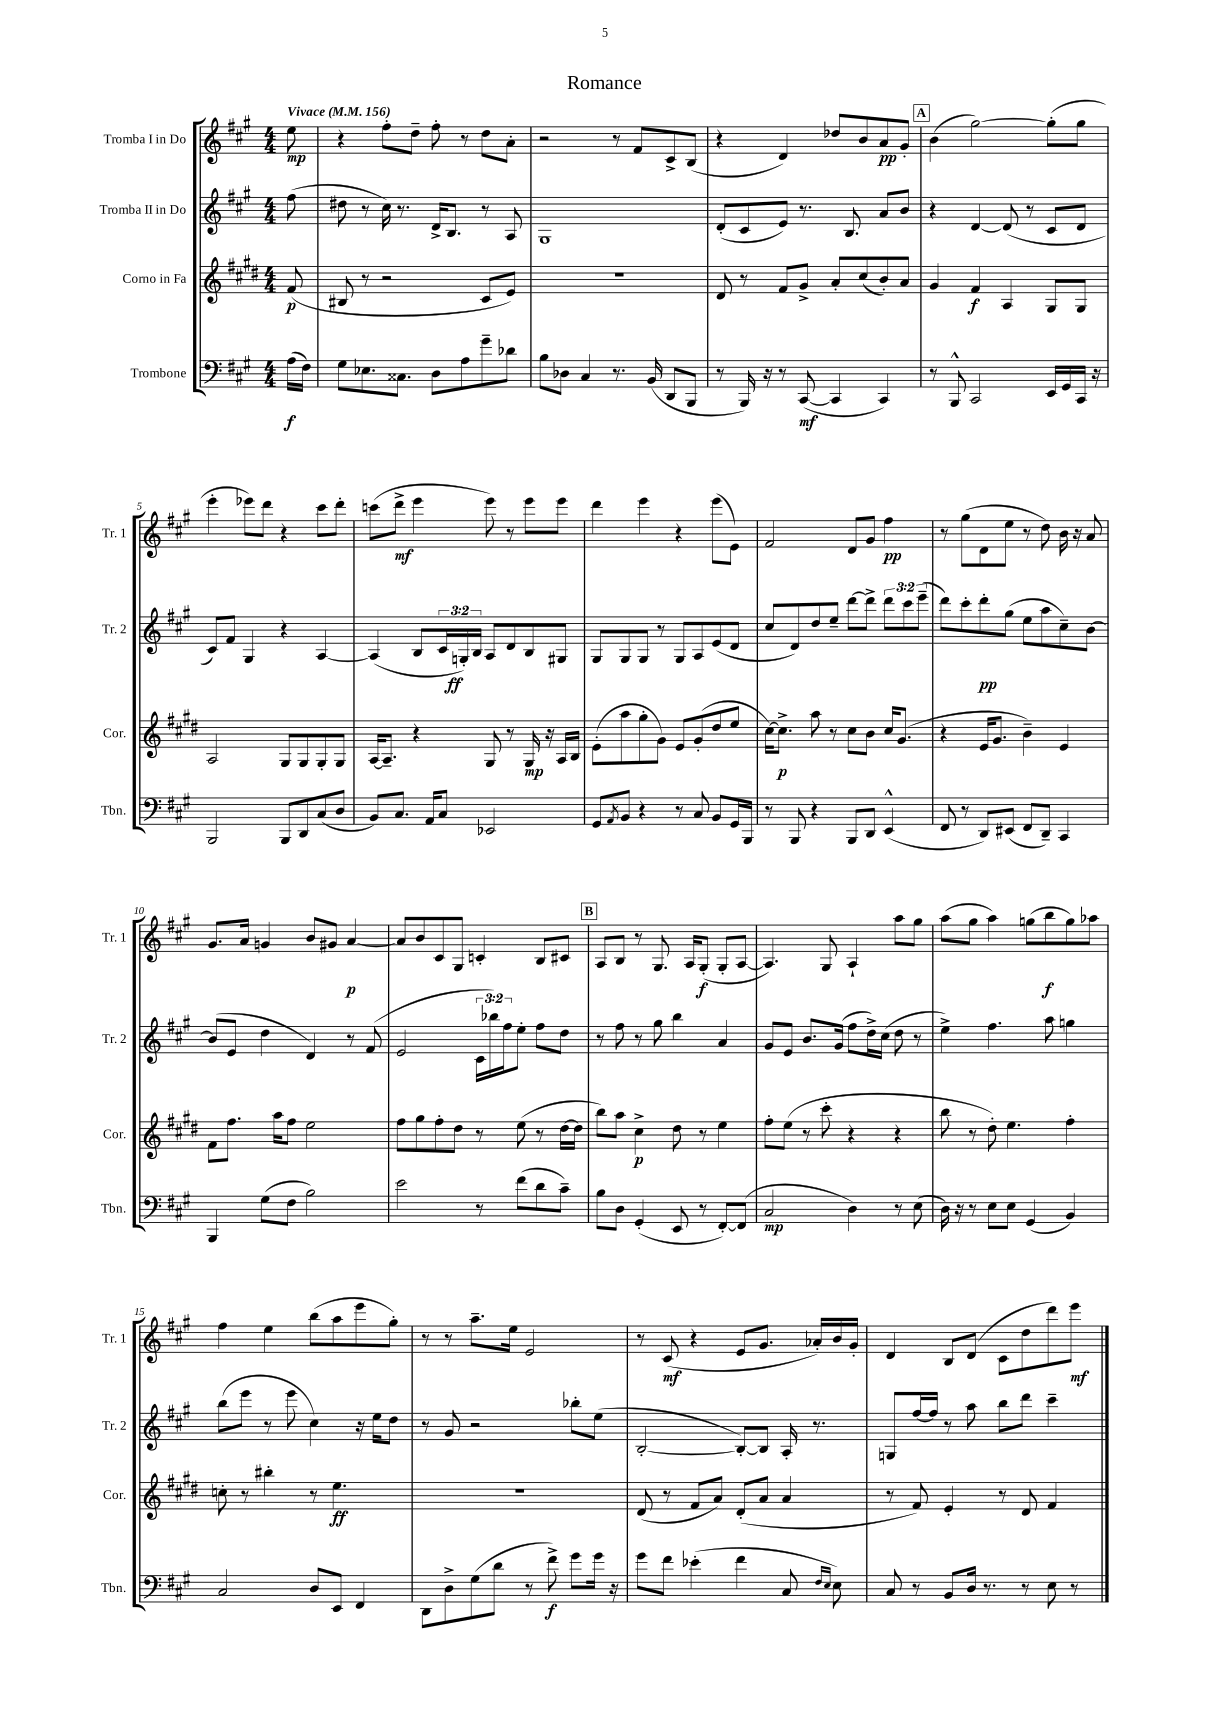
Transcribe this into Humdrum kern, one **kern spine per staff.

**kern	**dynam	**kern	**dynam	**kern	**dynam	**kern	**dynam
*part4	*part4	*part3	*part3	*part2	*part2	*part1	*part1
*staff4	*staff4	*staff3	*staff3	*staff2	*staff2	*staff1	*staff1
*I"Trombone	*	*I"Corno in Fa	*	*I"Tromba II in Do	*	*I"Tromba I in Do	*
*I'Tbn.	*	*I'Cor.	*	*I'Tr. 2	*	*I'Tr. 1	*
*clefF4	*	*clefG2	*	*clefG2	*	*clefG2	*
*k[f#c#g#]	*	*k[f#c#g#d#]	*	*k[f#c#g#]	*	*k[f#c#g#]	*
*M4/4	*	*M4/4	*	*M4/4	*	*M4/4	*
*MM156	*	*MM156	*	*MM156	*	*MM156	*
=	=	=	=	=	=	=	=
!	!	!	!	!	!	!LO:TX:a:B:t=Vivace	!
(16A\LL	f	(8f#/	p	(8ff#\	.	8ee\	mp
16F#\JJ)	.	.	.	.	.	.	.
=1	=1	=1	=1	=1	=1	=1	=1
8G#\L	.	8B#X/	.	8dd#X\	.	4r	.
8.E-X\	.	8r	.	8r	.	.	.
.	.	2r	.	16cc#\)	.	8ff#'\L	.
8.C##X\J	.	.	.	8.r	.	.	.
.	.	.	.	.	.	8dd~\J	.
8D\L	.	.	.	16d^/KL	.	8ff#'\	.
.	.	.	.	8.B/J	.	.	.
8A\	.	.	.	.	.	8r	.
8g#~\	.	8c#/L	.	8r	.	8dd\L	.
8d-X\J	.	8e/J)	.	8A/	.	8a'\J	.
=2	=2	=2	=2	=2	=2	=2	=2
8B\L	.	1r	.	1G#	.	2r	.
8D-X\J	.	.	.	.	.	.	.
4C#/	.	.	.	.	.	.	.
8.r	.	.	.	.	.	8r	.
.	.	.	.	.	.	8f#/L	.
(16BB/	.	.	.	.	.	.	.
8DD/L	.	.	.	.	.	8c#^/	.
8BBB/J	.	.	.	.	.	(8B/J	.
=3	=3	=3	=3	=3	=3	=3	=3
8r	.	8d#/	.	(8d'/L	.	4r	.
16BBB/)	.	8r	.	8c#/	.	.	.
16r	.	.	.	.	.	.	.
8r	.	8f#/L	.	8e/J)	.	4d/)	.
([8CC#/	mf	8g#^/J	.	8.r	.	.	.
4CC#/]	.	8a'/L	.	.	.	8dd-X/L	.
.	.	.	.	8.B/	.	.	.
.	.	(8cc#/	.	.	.	8b/	.
4CC#/)	.	8b'/)	.	8a/L	.	8a/	pp
.	.	8a/J	.	8b/J	.	8g#'/J	.
!!LO:REH:place=s1:t=A
=4	=4	=4	=4	=4	=4	=4	=4
8r	.	4g#/	.	4r	.	(4b\	.
8BBB^^/	.	.	.	.	.	.	.
2CC#/	.	4f#/	f	[4d/	.	[2gg#\)	.
.	.	4A/	.	(8d/]	.	.	.
.	.	.	.	8r	.	.	.
16EE/LL	.	8G#/L	.	8c#/L	.	(8gg#'\L]	.
16GG#/	.	.	.	.	.	.	.
16CC#/JJ	.	8G#/J	.	8d/J	.	8gg#\J	.
16r	.	.	.	.	.	.	.
!!LO:LB:g=z
=5	=5	=5	=5	=5	=5	=5	=5
2BBB/	.	2A/	.	8c#/L)	.	4eee'\	.
.	.	.	.	8f#/J	.	.	.
.	.	.	.	4G#/	.	8eee-X\L)	.
.	.	.	.	.	.	8ddd\J	.
8BBB/L	.	8G#/L	.	4r	.	4r	.
8DD/	.	8G#/	.	.	.	.	.
(8C#/	.	8G#'/	.	[4A/	.	8ccc#\L	.
8D/J	.	8G#/J	.	.	.	8ddd'\J	.
=6	=6	=6	=6	=6	=6	=6	=6
8BB/L)	.	[16A/KL	.	(4A/]	.	(8cccn\L	.
.	.	8.A~/J]	.	.	.	.	.
8.C#/J	.	.	.	.	.	8ddd^\J	mf
.	.	4r	.	8B/L	.	4eee\	.
16AA/KL	.	.	.	.	.	.	.
8C#/J	.	.	.	24c#/L	.	.	.
.	.	.	.	24Gn'/)	ff	.	.
.	.	.	.	24B/JJ	.	.	.
2EE-X/	.	8G#/	.	8A/L	.	8eee\)	.
.	.	8r	.	8d/	.	8r	.
.	.	16G#/	mp	8B/	.	8eee\L	.
.	.	16r	.	.	.	.	.
.	.	16A/LL	.	8G#X/J	.	8eee\J	.
.	.	16B/JJ	.	.	.	.	.
=7	=7	=7	=7	=7	=7	=7	=7
8GG#/L	.	(8e'\L	.	8G#/L	.	4ddd\	.
8qAA/	.	.	.	.	.	.	.
8BB/J	.	8aa\	.	8G#/	.	.	.
4r	.	8gg#'\	.	8G#/J	.	4eee\	.
.	.	8g#\J)	.	8r	.	.	.
8r	.	8e/L	.	8G#/L	.	4r	.
8C#/	.	(8g#'/	.	8A/	.	.	.
8BB/L	.	8dd#/	.	(8e/	.	(8eee\L	.
16GG#/L	.	8ee/J	.	8d/J	.	8e\J)	.
16BBB/JJ	.	.	.	.	.	.	.
=8	=8	=8	=8	=8	=8	=8	=8
8r	.	[16cc#\KL)	.	8cc#/L	.	2f#/	.
.	.	8.cc#^\J]	p	.	.	.	.
8BBB/	.	.	.	8d/)	.	.	.
4r	.	8aa\	.	8dd/	.	.	.
.	.	8r	.	8ee~/J	.	.	.
8BBB/L	.	8cc#\L	.	[8ddd\L	.	8d/L	.
8DD/J	.	8b\J	.	8ddd^\J]	.	8g#/J	.
(4EE^^/	.	16cc#/KL	.	12ddd\L	.	4ff#\	pp
.	.	(8.g#/J	.	.	.	.	.
.	.	.	.	12ccc#\	.	.	.
.	.	.	.	(12eee~\J	.	.	.
=9	=9	=9	=9	=9	=9	=9	=9
8FF#/	.	4r	.	8ddd\L)	.	8r	.
8r	.	.	.	8ccc#'\	.	(8gg#\L	.
8DD/L)	.	16e/KL	.	8ddd'\	pp	8d\	.
.	.	8.g#/J	.	.	.	.	.
(8EE#X/J	.	.	.	(8gg#\J	.	8ee\J	.
8FF#/L	.	4b~\)	.	8ee\L	.	8r	.
8DD~/J)	.	.	.	8aa\	.	8dd\)	.
4CC#/	.	4e/	.	8cc#~\)	.	16b\	.
.	.	.	.	.	.	16r	.
.	.	.	.	[8b\J	.	8a/	.
!!LO:LB:g=z
=10	=10	=10	=10	=10	=10	=10	=10
4BBB/	.	8f#\L	.	(8b/L]	.	8.g#/L	.
.	.	8.ff#\J	.	8e/J	.	.	.
.	.	.	.	.	.	16a/Jk	.
(8G#\L	.	.	.	4dd\	.	4gn/	.
.	.	16aa\KL	.	.	.	.	.
8F#\J	.	8ff#\J	.	.	.	.	.
2B\)	.	2ee\	.	4d/)	.	8b/L	.
.	.	.	.	.	.	8g#X/J	.
.	.	.	.	8r	.	[4a/	p
.	.	.	.	(8f#/	.	.	.
=11	=11	=11	=11	=11	=11	=11	=11
2e\	.	8ff#\L	.	2e/	.	8a/L]	.
.	.	8gg#\	.	.	.	8b/	.
.	.	8ff#'\	.	.	.	8c#/	.
.	.	8dd#\J	.	.	.	8G#/J	.
8r	.	8r	.	24c#\LL	.	4cn'/	.
.	.	.	.	24bb-X\)	.	.	.
.	.	.	.	24ff#\J	.	.	.
(8f#\L	.	(8ee\	.	8ee'\J	.	.	.
8d\	.	8r	.	8ff#\L	.	8B/L	.
8c#~\J)	.	[16dd#\LL	.	8dd\J	.	8c#X/J	.
.	.	16dd#\JJ]	.	.	.	.	.
!!LO:REH:place=s1:t=B
=12	=12	=12	=12	=12	=12	=12	=12
8B\L	.	8bb\L)	.	8r	.	8A/L	.
8D\J	.	8aa\J	.	8ff#\	.	8B/J	.
(4GG#'/	.	4cc#^\	p	8r	.	8r	.
.	.	.	.	8gg#\	.	8.G#/	.
8EE/	.	8dd#\	.	4bb\	.	.	.
.	.	.	.	.	.	16A/KL	.
8r	.	8r	.	.	.	(8G#'/J	f
[8FF#'/L)	.	4ee\	.	4a/	.	8G#'/L	.
(8FF#/J]	.	.	.	.	.	[8A/J	.
=13	=13	=13	=13	=13	=13	=13	=13
2C#/	mp	8ff#'\L	.	8g#/L	.	4.A/])	.
.	.	(8ee\J	.	8e/J	.	.	.
.	.	8r	.	8.b/L	.	.	.
.	.	8ccc#'\	.	.	.	8G#/	.
.	.	.	.	(16g#/Jk	.	.	.
4D\)	.	4r	.	8ff#\L	.	4A`/	.
.	.	.	.	16dd^\L)	.	.	.
.	.	.	.	(16cc#\JJ	.	.	.
8r	.	4r	.	8dd\	.	8aa\L	.
(8E\	.	.	.	8r	.	8gg#\J	.
=14	=14	=14	=14	=14	=14	=14	=14
16D\)	.	8bb\	.	4ee^\)	.	(8aa\L	.
16r	.	.	.	.	.	.	.
8r	.	8r	.	.	.	8gg#\J	.
8E\L	.	8dd#'\)	.	4.ff#\	.	4aa\)	.
8E\J	.	4.ee\	.	.	.	.	.
(4GG#/	.	.	.	.	.	(8ggn\L	.
.	.	.	.	8aa\	.	8bb\	f
4BB/)	.	4ff#'\	.	4ggn\	.	8gg\)	.
.	.	.	.	.	.	8aa-X\J	.
!!LO:LB:g=z
=15	=15	=15	=15	=15	=15	=15	=15
2C#/	.	8ccn'\	.	(8bb\L	.	4ff#\	.
.	.	8r	.	8eee\J	.	.	.
.	.	4bb#X'\	.	8r	.	4ee\	.
.	.	.	.	8eee\	.	.	.
8D/L	.	8r	.	4cc#\)	.	(8bb\L	.
8EE/J	.	4.ee\	ff	.	.	8aa\	.
4FF#/	.	.	.	16r	.	8eee\	.
.	.	.	.	16ee\KL	.	.	.
.	.	.	.	8dd\J	.	8gg#'\J)	.
=16	=16	=16	=16	=16	=16	=16	=16
8DD\L	.	1r	.	8r	.	8r	.
8D^\	.	.	.	8g#/	.	8r	.
(8G#\	.	.	.	2r	.	8.aa~\L	.
8d\J	.	.	.	.	.	.	.
.	.	.	.	.	.	16ee\Jk	.
8r	.	.	.	.	.	2e/	.
8f#^\)	f	.	.	.	.	.	.
8g#\L	.	.	.	8bb-X'\L	.	.	.
16g#\Jk	.	.	.	(8ee\J	.	.	.
16r	.	.	.	.	.	.	.
=17	=17	=17	=17	=17	=17	=17	=17
8g#\L	.	(8d#/	.	[2B'/	.	8r	.
8f#\J	.	8r	.	.	.	(8c#/	mf
(4e-X'\	.	8f#/L	.	.	.	4r	.
.	.	8a/J)	.	.	.	.	.
4f#\	.	(8d#'/L	.	8B'/L_)	.	8e/L	.
.	.	8a/J	.	8B/J]	.	8.g#/J	.
8C#/	.	4a/	.	16A'/	.	.	.
.	.	.	.	8.r	.	16a-X'/LL)	.
16qqF#/LL	.	.	.	.	.	.	.
16qqE/JJ	.	.	.	.	.	.	.
8E\)	.	.	.	.	.	16b/	.
.	.	.	.	.	.	16g#'/JJ	.
=18	=18	=18	=18	=18	=18	=18	=18
8C#/	.	8r	.	8Gn/L	.	4d/	.
8r	.	8f#/)	.	[16ff#/L	.	.	.
.	.	.	.	16ff#/JJ]	.	.	.
8BB/L	.	4e'/	.	8r	.	8B/L	.
16D/Jk	.	.	.	8aa\	.	(8d/J	.
8.r	.	.	.	.	.	.	.
.	.	8r	.	8bb\L	.	8c#\L	.
8r	.	8d#/	.	8ddd\J	.	8dd\	.
8E\	.	4f#/	.	4ccc#~\	.	8ddd\)	.
8r	.	.	.	.	.	8eee\J	mf
==	==	==	==	==	==	==	==
*-	*-	*-	*-	*-	*-	*-	*-
